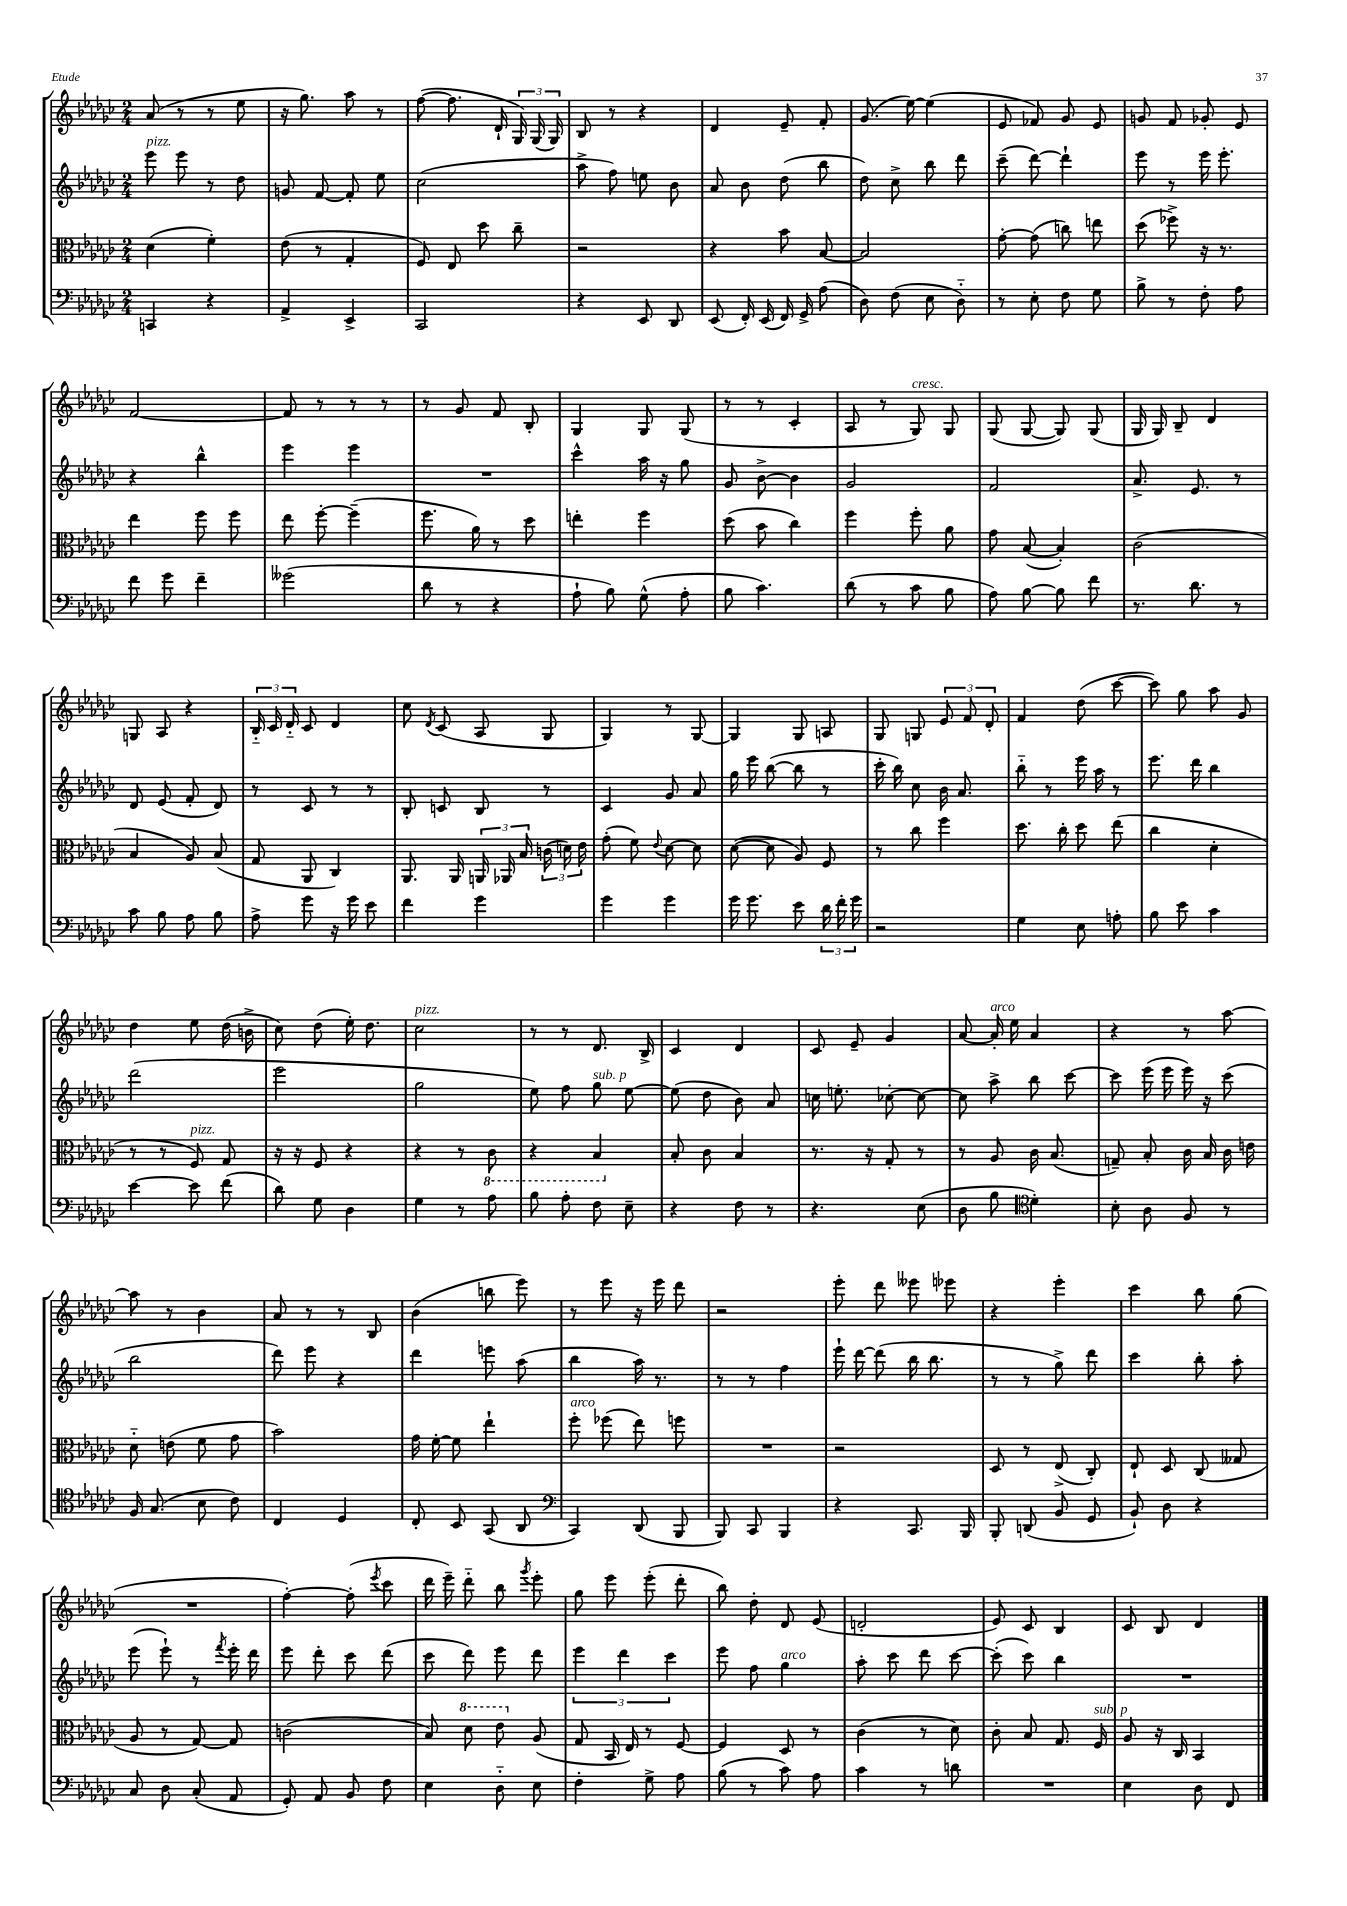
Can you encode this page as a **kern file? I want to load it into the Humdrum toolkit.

**kern	**kern	**kern	**kern
*staff4	*staff3	*staff2	*staff1
*clefF4	*clefC3	*clefG2	*clefG2
*k[b-e-a-d-g-c-]	*k[b-e-a-d-g-c-]	*k[b-e-a-d-g-c-]	*k[b-e-a-d-g-c-]
*M2/4	*M2/4	*M2/4	*M2/4
4CC	(4d-	8eee-	(8a-
.	.	8eee-	8r
4r	4f')	8r	8r
.	.	8dd-	8ee-
=	=	=	=
4AA-^	(8e-	8g	16r
.	.	.	8.gg-)
.	8r	[8f	.
4EE-^	4G-'	8f']	8aa-
.	.	8ee-	8r
=	=	=	=
2CC-	8F)	(2cc-	([8ff
.	8E-	.	8.ff]
.	8dd-	.	.
.	.	.	16d-`
.	8cc-~	.	24G-)
.	.	.	(24G-
.	.	.	24G-)
=	=	=	=
4r	2r	8aa-^	8B-
.	.	8ff)	8r
8EE-	.	8ee	4r
8DD-	.	8b-	.
=	=	=	=
(8EE-	4r	8a-	4d-
16FF')	.	8b-	.
(16EE-	.	.	.
16FF)	8b-	(8dd-	8e-~
16GG-^	.	.	.
(8A-	[8B-	8bb-	8f'
=	=	=	=
8D-)	2B-]	8dd-)	(8.g-
(8F	.	8cc-^	.
.	.	.	[16ee-)
8E-	.	8bb-	(4ee-]
8D-'~)	.	8ddd-	.
=	=	=	=
8r	[8g-'	(8ccc-~	8e-
8E-'	(8g-]	[8ddd-)	8f-)
8F	8cc)	4ddd-`]	8g-
8G-	8ee	.	8e-
=	=	=	=
8B-^	(8dd-	8eee-	8g
8r	8ff-^)	8r	8f
8F'	16r	16eee-	8g-'
.	8.r	8.eee-'	.
8A-	.	.	8e-
=	=	=	=
8f	4ee-	4r	[2f
8g-	.	.	.
4f~	8ff	4bb-^^	.
.	8ff	.	.
=	=	=	=
(2g--	8ee-	4eee-	8f]
.	[8ff'	.	8r
.	(4ff~]	4eee-	8r
.	.	.	8r
=	=	=	=
8d-	8.ff	2r	8r
8r	.	.	8g-
.	16a-)	.	.
4r	8r	.	8f
.	8dd-	.	8B-'
=	=	=	=
8A-`	4ee'	4ccc-^^	4G-
8B-)	.	.	.
(8G-^^	4ff	16aa-	8G-
.	.	16r	.
8A-'	.	8gg-	(8G-
=	=	=	=
8B-	(8dd-	8g-	8r
4.c-)	8b-	[8b-^	8r
.	4cc-)	4b-]	4c-'
=	=	=	=
(8d-	4ff	2g-	8A-
8r	.	.	8r
8c-	8ff'	.	8G-)
8B-	8a-	.	8G-
=	=	=	=
8A-)	8g-	2f	(8G-
[8B-	([8B-	.	[8G-
8B-]	4B-'])	.	8G-])
8f	.	.	(8G-
=	=	=	=
8.r	(2c-	8.a-^	16G-
.	.	.	16G-)
.	.	.	8B-~
8.d-	.	8.e-	.
.	.	.	4d-
8r	.	8r	.
=	=	=	=
8c-	4B-	8d-	8G
8B-	.	(8e-	8A-
8A-	8A-)	8f'	4r
8B-	(8B-	8d-)	.
=	=	=	=
8A-^	8G-	8r	24B-'~
.	.	.	24c-
.	.	.	24d-'~
8g-	8AA-	8c-	8c-
16r	4C-)	8r	4d-
16g-	.	.	.
8e-	.	8r	.
=	=	=	=
4f	8.AA-	8B-'	8cc-
.	.	.	8qd-
.	.	8c	(8c-
.	16AA-	.	.
4g-	24AA	8B-	8A-
.	24AA-	.	.
.	24B-	.	.
.	(24c	8r	8G-
.	24d)	.	.
.	24e-	.	.
=	=	=	=
4g-	(8g-'	4c-	4G-)
.	8f)	.	.
.	8qqe-	.	.
4g-	[8d-	8g-	8r
.	8d-]	8a-	[8G-
=	=	=	=
16g-	([8d-	16gg-	4G-]
8.g-	.	16eee-	.
.	8d-]	([8bb-	.
8e-	8A-)	8bb-]	8G-
24d-	8F	8r	8A
24f'	.	.	.
24g-	.	.	.
=	=	=	=
2r	8r	16ccc-'	8G-
.	.	16bb-)	.
.	8cc-	8cc-	8G
.	4ff	16b-	12e-
.	.	8.a-	.
.	.	.	12f
.	.	.	12d-'
=	=	=	=
4G-	8.dd-	8bb-'~	4f
.	.	8r	.
.	16cc-'	.	.
8E-	8dd-	16eee-	(8dd-
.	.	16aa-	.
8A'	(8ee-	8r	[8ccc-
=	=	=	=
8B-	4cc-	8.eee-	8ccc-])
8e-	.	.	8gg-
.	.	16ddd-	.
4c-	4d-'	4bb-	8aa-
.	.	.	8g-
=	=	=	=
[4e-	8r	(2ddd-	4dd-
.	8r	.	.
8e-]	8F)	.	8ee-
(8f	8G-	.	(16dd-
.	.	.	16b^
=	=	=	=
8d-)	16r	2eee-	8cc-)
.	16r	.	.
8G-	8F	.	(8dd-
4D-	4r	.	16ee-')
.	.	.	8.dd-
=	=	=	=
4G-	4r	2gg-	2cc-
8r	8r	.	.
8A-	8C-	.	.
=	=	=	=
8B-	4r	8ee-)	8r
8A-'	.	8ff	8r
8F	4BB-	8gg-	8.d-
8E-~	.	[8ee-	.
.	.	.	16B-^
=	=	=	=
4r	8B-'	(8ee-]	4c-
.	8c-	8dd-	.
8F	4B-	8b-)	4d-
8r	.	8a-	.
=	=	=	=
4.r	8.r	16cc	8c-
.	.	8.ee'	.
.	.	.	8e-~
.	16r	.	.
.	8G-'	[8cc-'	4g-
(8E-	8r	8cc-_	.
=	=	=	=
8D-	8r	8cc-]	[8a-
8B-	8A-	8aa-^	16a-']
.	.	.	16ee-
*clefC4	*	*	*
4d-')	16c-	8bb-	4a-
.	(8.B-	.	.
.	.	[8ccc-	.
=	=	=	=
8B-'	8G~)	8ccc-]	4r
8A-	8B-'	(16eee-	.
.	.	16eee-	.
8F	16c-	16eee-)	8r
.	16B-	16r	.
8r	16c-	(8ccc-	[8aa-
.	16e	.	.
=	=	=	=
16F	8d-'~	2bb-	8aa-]
(8.G-	.	.	.
.	(8e	.	8r
8B-	8f	.	4b-
8c-)	8g-	.	.
=	=	=	=
4C-	2b-)	8ddd-)	8a-
.	.	8eee-	8r
4D-	.	4r	8r
.	.	.	8B-
=	=	=	=
8C-'	16g-	4ddd-	(4b-
.	[16f'	.	.
8BB-	8f]	.	.
(8GG-	4ee-`	8eee	8bb
8AA-	.	(8aa-	8eee-)
=	=	=	=
*clefF4	*	*	*
4CC-)	8ff'	4bb-	8r
.	(8ff-	.	8eee-
(8DD-	8ee-)	16aa-)	16r
.	.	8.r	16eee-
8BBB-	8ff	.	8ddd-
=	=	=	=
8BBB-)	2r	8r	2r
8CC-	.	8r	.
4BBB-	.	4ff	.
=	=	=	=
4r	2r	16eee-`	8eee-'
.	.	[16ddd-	.
.	.	(8ddd-]	8ddd-
8.CC-	.	16bb-	8eee--
.	.	8.bb-	.
.	.	.	8eee-
16BBB-	.	.	.
=	=	=	=
8BBB-'	8D-	8r	4r
(8DD	8r	8r	.
8BB-	(8E-^	8gg-^)	4eee-'
8GG-	8C-')	8ddd-	.
=	=	=	=
8BB-`)	8E-`	4ccc-	4ccc-
8D-	8D-	.	.
4r	(8C-	8bb-'	8bb-
.	8G--	8aa-'	(8gg-
=	=	=	=
8C-	8A-	(8eee-	2r
8D-	8r	8eee-`)	.
(8C-'	[8G-)	8r	.
.	.	8qfff	.
8AA-	8G-]	16eee-'	.
.	.	16ddd-	.
=	=	=	=
8GG-')	(2c	8eee-	[4ff')
8AA-	.	8ddd-'	.
8BB-	.	8ccc-	(8ff']
.	.	.	8qeee-
8F	.	(8ddd-	8ccc-
=	=	=	=
4E-	8B-)	8ccc-	16ddd-
.	.	.	16eee-~)
.	8dd-	8ddd-)	8ddd-'~
8D-'~	8ee-	8eee-	8bb-
.	.	.	8qggg-
8E-	(8A-	8ddd-	8eee-'
=	=	=	=
4F'	8G-	6eee-	8gg-
.	16BB-	.	8eee-
.	.	6ddd-	.
.	16E-)	.	.
8G-^	8r	.	(8eee-'
.	.	6ccc-	.
8A-	[8F	.	8ddd-'
=	=	=	=
(8B-	4F]	8eee-	8bb-)
8r	.	8ff	8dd-'
8c-)	8D-	4gg-	8d-
8A-	8r	.	(8e-
=	=	=	=
4c-	(4c-	8aa-'	2d'
.	.	8ccc-	.
8r	8r	8ddd-	.
8d	8d-)	[8ccc-	.
=	=	=	=
2r	8c-'	(8ccc-']	8e-)
.	8B-	8ccc-)	8c-
.	8.G-	4bb-	4B-
.	16F	.	.
=	=	=	=
4E-	8A-	2r	8c-
.	16r	.	8B-
.	16C-	.	.
8D-	4BB-	.	4d-
8FF	.	.	.
==	==	==	==
*-	*-	*-	*-
